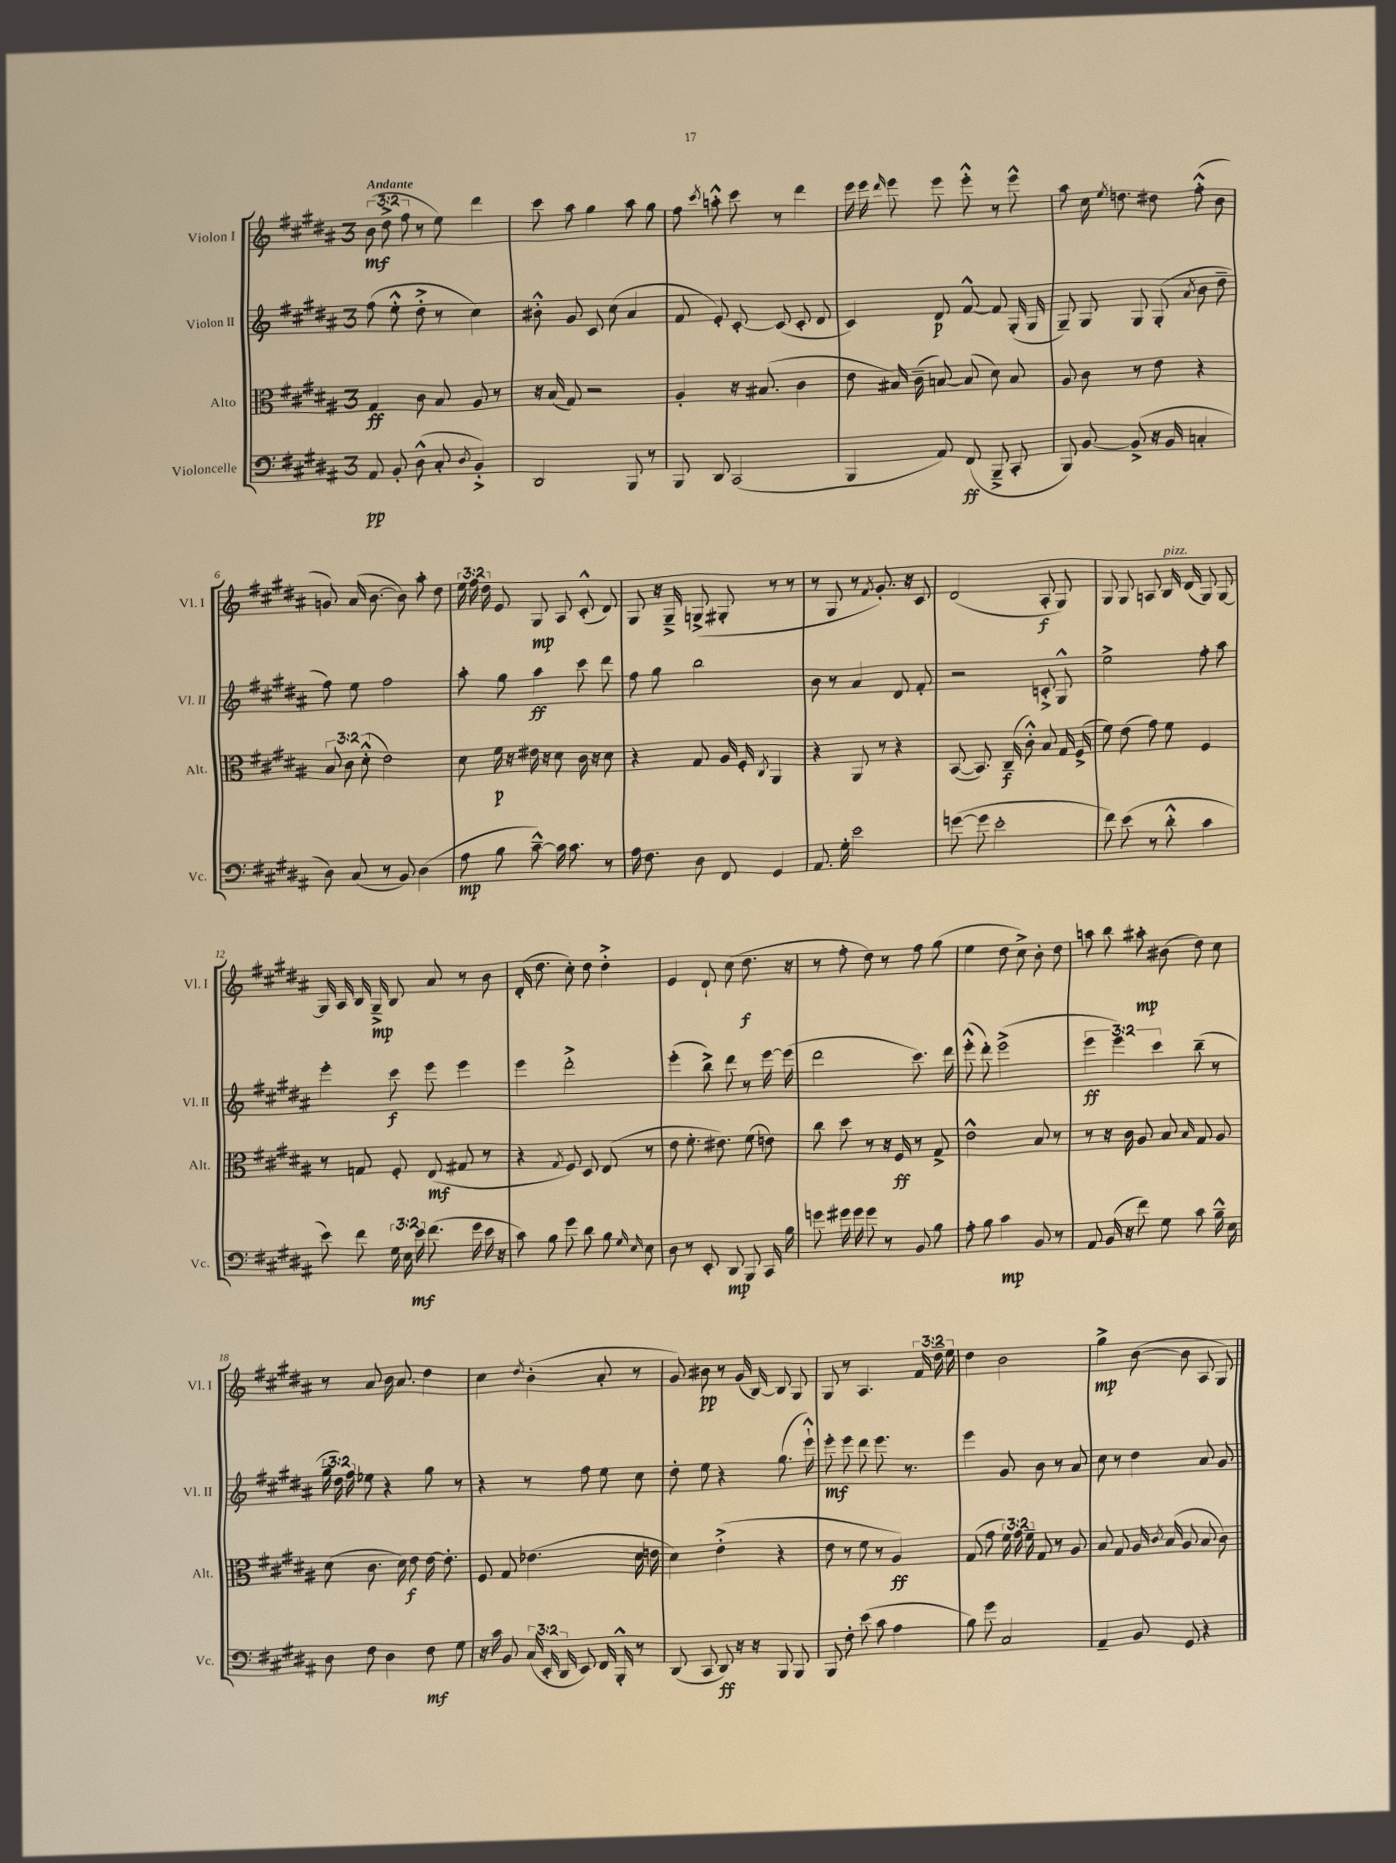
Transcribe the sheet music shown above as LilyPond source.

<<
\new StaffGroup <<
\new Staff = "s0" \with { instrumentName = "Violon I" shortInstrumentName = "Vl. I" } {
    \clef treble \key b \major \once \override Staff.TimeSignature.style = #'single-digit \time 3/4 \override Staff.TupletNumber.text = #tuplet-number::calc-fraction-text \tempo "Andante"
    \autoBeamOff \tuplet 3/2 { b'8\mf( dis''8-> fis''8 } r8 e''8) dis'''4 |
    cis'''8 ais''8 gis''4 ais''8 gis''8 |
    fis''8 \acciaccatura { cis'''8 } a''8-.-^ cis'''8 r8 dis'''4 |
    e'''16 e'''16 \grace { dis'''16 } e'''8 e'''8 e'''8-.-^ r8 e'''8-^ |
    ais''8 cis''16 \acciaccatura { e''8 } d''8. dis''8 fis''8-.-^( b'8 |
    g'8) ais'16( b'8.~ b'8) ais''8-. dis''8 |
    \tuplet 3/2 { e''16 fis''16 dis''16 } e'8 gis8\mp ais8 cis'8-.-^( dis'8) |
    gis8 r16 gis16---> g8->( gis8-. r8 r8 |
    r8 gis8 r8 \acciaccatura { fis'8 } gis'8.-.) r16 cis'8 |
    dis'2( ais8-.\f gis8) |
    gis8 gis8 a8 b16^\markup { \italic "pizz." } dis'16( gis8) gis8~ |
    gis16 ais16 b16 gis16--->\mp b8 ais'8 r8 b'8 |
    dis'16-.( dis''8. cis''8-.) dis''8 dis''4-.-> |
    e'4 dis'8-! cis''8( dis''8.\f r16 |
    r8 fis''8-. dis''8) r8 fis''8 gis''8( |
    e''4 dis''8 cis''8->) b'8-. dis''8 |
    a''8 b''8 ais''8-.\mp bis'8( dis''8) cis''8 |
    r8 ais'8 b'16 ais'8. dis''4 |
    cis''4 \acciaccatura { dis''8 } b'4-.( ais'8-. r8 |
    gis'8) bis'8\pp r8 gis'16( b16~) b8 gis8 |
    gis8 r8 ais4. \tuplet 3/2 { fis'16 dis''16-- e''16 } |
    dis''4 b'2 |
    gis''4->\mp b'8~( b'8 ais8 gis8) \bar "|." |
}
\new Staff = "s1" \with { instrumentName = "Violon II" shortInstrumentName = "Vl. II" } {
    \clef treble \key b \major \once \override Staff.TimeSignature.style = #'single-digit \time 3/4 \override Staff.TupletNumber.text = #tuplet-number::calc-fraction-text
    \autoBeamOff fis''8( e''8-.-^ dis''8-.-> r8 cis''4) |
    bis'8-.-^ gis'8 cis'8 cis''8( ais'4 |
    fis'8 e'8-.) cis'8~-. cis'8( cis'8-. dis'8 |
    cis'4) dis'8\p fis'8~-^ fis'8 gis16-.( gis16 |
    gis8--) gis8 gis8 gis8-.( \acciaccatura { ais'8 } b'8 dis''8-- |
    fis''8) e''8 fis''2 |
    ais''8-. gis''8 ais''4\ff cis'''8 dis'''8 |
    fis''8 gis''8 b''2 |
    b'8 r8 ais'4 dis'8 fis'8-. |
    r2 c'8-.-> gis8-^ |
    e''2-> fis''8-. ais''8 |
    e'''4-. cis'''8\f e'''8 e'''4 |
    e'''4 dis'''2-.-> |
    e'''4-.( b''8->) dis'''8 r8 e'''16~ e'''16( |
    dis'''2 cis'''8.) dis'''16 |
    e'''8-.-^( dis'''8-.) e'''2->( |
    \tuplet 3/2 { e'''4\ff e'''4) cis'''4 } b''8--( r8 |
    \tuplet 3/2 { gis''16-- dis''16) fis''16 } ees''8 r4 gis''8 r8 |
    r4 r8 fis''8 e''8 cis''8 |
    dis''8-. e''8 r4 gis''8.( e'''16-!-^) |
    e'''8-.\mf e'''8 dis'''8 e'''8. r8. |
    e'''4 gis'8 b'8 r8 ais'8 |
    cis''8 r8 dis''4 ais'8 gis'8 \bar "|." |
}
\new Staff = "s2" \with { instrumentName = "Alto" shortInstrumentName = "Alt." } {
    \clef alto \key b \major \once \override Staff.TimeSignature.style = #'single-digit \time 3/4 \override Staff.TupletNumber.text = #tuplet-number::calc-fraction-text
    \autoBeamOff gis4\ff cis'8 b8 ais8 r8 |
    r16 b16( gis8) r2 |
    ais4-. r16 bis8.( cis'4 |
    e'8 bis16) cis'16--( b8~) b8( dis'8) b8 |
    ais8 cis'8 r8 e'8 r4 |
    \tuplet 3/2 { b8 cis'8 dis'8-.-^( } e'2) |
    dis'8 fis'16\p r16 eis'16 r16 dis'8 cis'16 r16 dis'8 |
    r4 gis8 ais16 fis16-. \acciaccatura { cis8 } ais,4 |
    r4 ais,8 r8 r4 |
    b,8~( b,8.) cis16--\f( cis'8-.-^) b8 gis16 fis16->( |
    fis'8) e'8( gis'8) fis'8 fis4 |
    r8 g8 fis8-. e8\mf( gis8 r8 |
    r4 \acciaccatura { gis8 } fis8) dis8 e8( r8 |
    e'8 fis'8.-. eis'8.) fis'8( e'8) |
    cis''8 dis''8 r8 r16 fis16\ff r8 gis8-> |
    e'2-^ b8 r8 |
    r8 r16 cis'16 ais8 b8 \grace { b16 } gis8 ais8 |
    dis'8( cis'8. dis'16) e'8\f e'16~ e'8.-. |
    fis8 gis8 ees'4.( dis'16 e'16 |
    dis'4) e'4-.->( r4 |
    e'8 r8 fis'8 r8 ais4\ff) |
    gis8( gis'8 \tuplet 3/2 { fis'16) gis'16 fis'16-- } gis8 r8 ais8 |
    b8 gis8 ais16 \acciaccatura { cis'8 } b16( ais8 b8 cis'8) \bar "|." |
}
\new Staff = "s3" \with { instrumentName = "Violoncelle" shortInstrumentName = "Vc." } {
    \clef bass \key b \major \once \override Staff.TimeSignature.style = #'single-digit \time 3/4 \override Staff.TupletNumber.text = #tuplet-number::calc-fraction-text
    \autoBeamOff ais,8\pp b,8-. dis8-^( cis8-. \acciaccatura { dis8 } b,4-.->) |
    dis,2 b,,8 r8 |
    b,,8 dis,8 cis,2( |
    b,,4 ais,8) fis,8\ff( b,,8---> cis,8-. |
    b,,8) b,8~ b,8->( r16 b,16 c4-. |
    dis8) cis8( r8 b,8) dis4( |
    ais8\mp b8 cis'8~---^) cis'16 cis'8. r8 |
    ais16 fis8. dis8 fis,8 gis,4 |
    ais,8. gis16-. e'2 |
    g'8~( g'8 e'2-. |
    fis'8) e'8( r8 dis'8-.-^ cis'4 |
    e'8) fis'8 \tuplet 3/2 { gis16 e16 e'16\mf } fis'8.( gis'16 e'16 r16 |
    cis'8) b8 gis'8 dis'8 b8 \grace { gis16 e16 } e8 |
    dis8 r8 e,8-. dis,8\mp b,,8 cis,16 b16 |
    g'8 gis'16 gis'16 gis'8 r8 b,8 b8 |
    ais8-. b8 cis'4\mp b,8 r8 |
    ais,8 b,16( r16 fis'8) gis8 cis'8 b16---^ e16 |
    dis8 fis8 dis4 fis8\mf gis8 |
    r16 cis'16 b,8 \tuplet 3/2 { cis16( e,16-. dis,16 } e,8) fis,16 b,,16-.-^ r8 |
    dis,8( cis,8 dis,8\ff) r16 r16 b,,8 b,,8 |
    b,,8 fis8-. e'8( cis'8 ais4 |
    b8) gis'8 cis2 |
    ais,4-- b,8 gis,8 r4 \bar "|." |
}
>>
>>
